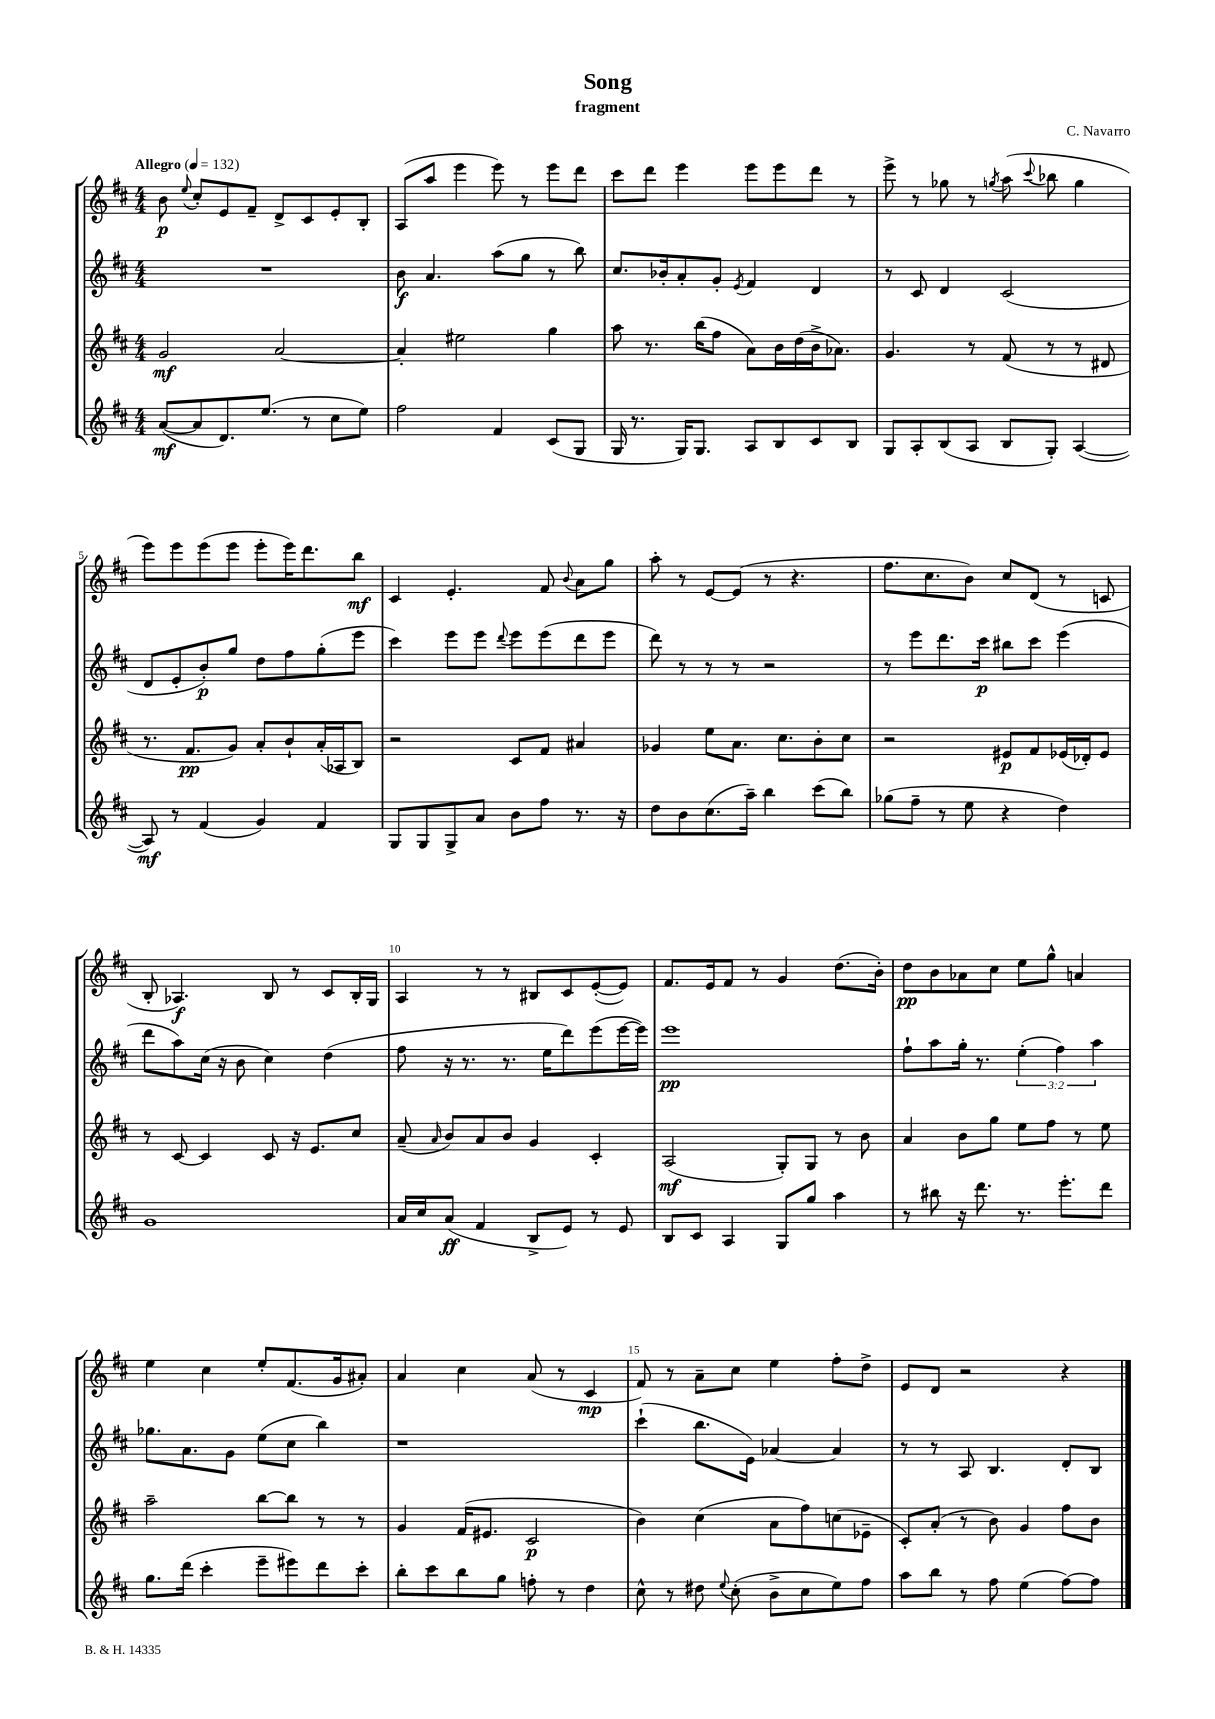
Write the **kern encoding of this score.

**kern	**dynam	**kern	**dynam	**kern	**dynam	**kern	**dynam
*part4	*part4	*part3	*part3	*part2	*part2	*part1	*part1
*staff4	*staff4	*staff3	*staff3	*staff2	*staff2	*staff1	*staff1
*clefG2	*	*clefG2	*	*clefG2	*	*clefG2	*
*k[f#c#]	*	*k[f#c#]	*	*k[f#c#]	*	*k[f#c#]	*
*M4/4	*	*M4/4	*	*M4/4	*	*M4/4	*
*MM132	*	*MM132	*	*MM132	*	*MM132	*
=1	=1	=1	=1	=1	=1	=1	=1
!	!	!	!	!	!	!LO:TX:a:B:t=Allegro	!
([8a/L	mf	2g/	mf	1r	.	8b\	p
.	.	.	.	.	.	8qqee/	.
8a/]	.	.	.	.	.	8cc#'/L	.
8.d/)	.	.	.	.	.	8e/	.
.	.	.	.	.	.	8f#~/J	.
(8.ee/J	.	.	.	.	.	.	.
.	.	[2a/	.	.	.	8d^/L	.
8r	.	.	.	.	.	8c#/	.
8cc#\L	.	.	.	.	.	8e'/	.
8ee\J)	.	.	.	.	.	8B'/J	.
=2	=2	=2	=2	=2	=2	=2	=2
2ff#\	.	4a'/]	.	8b\	f	(8A/L	.
.	.	.	.	4.a/	.	8aa/J	.
.	.	2ee#X\	.	.	.	4eee\	.
4f#/	.	.	.	(8aa\L	.	8eee\)	.
.	.	.	.	8gg\J	.	8r	.
(8c#/L	.	4gg\	.	8r	.	8eee\L	.
8G/J	.	.	.	8bb\)	.	8ddd\J	.
=3	=3	=3	=3	=3	=3	=3	=3
16G/	.	8aa\	.	8.cc#/L	.	8ccc#\L	.
8.r	.	.	.	.	.	.	.
.	.	8.r	.	.	.	8ddd\J	.
.	.	.	.	16b-X'/k	.	.	.
16G/KL)	.	.	.	8a'/	.	4eee\	.
8.G/J	.	(16bb\KL	.	.	.	.	.
.	.	8ff#\J	.	8g'/J	.	.	.
.	.	.	.	8qe/	.	.	.
8A/L	.	8a\L)	.	4f#/	.	8eee\L	.
8B/	.	16b\L	.	.	.	8eee\	.
.	.	(16dd\	.	.	.	.	.
8c#/	.	16b^\J	.	4d/	.	8ddd\J	.
.	.	8.a-X\J)	.	.	.	.	.
8B/J	.	.	.	.	.	8r	.
=4	=4	=4	=4	=4	=4	=4	=4
8G/L	.	4.g/	.	8r	.	8eee^\	.
8A'/	.	.	.	8c#/	.	8r	.
(8B/	.	.	.	4d/	.	8gg-X\	.
8A/J	.	8r	.	.	.	8r	.
.	.	.	.	.	.	8qggn/	.
8B/L	.	(8f#/	.	(2c#/	.	(8aa\	.
.	.	.	.	.	.	8qqccc#/	.
8G'/J)	.	8r	.	.	.	8bb-X\	.
([4A/	.	8r	.	.	.	4gg\	.
.	.	8d#X/	.	.	.	.	.
!!LO:LB:g=z
=5	=5	=5	=5	=5	=5	=5	=5
8A/])	mf	8.r	.	8d/L	.	8eee\L)	.
8r	.	.	.	8e'/	.	8eee\	.
.	.	8.f#/L	pp	.	.	.	.
(4f#/	.	.	.	8b'/)	p	(8eee\	.
.	.	8g/J)	.	8gg/J	.	8eee\J	.
4g/)	.	8a'/L	.	8dd\L	.	8eee'\L	.
.	.	8b`/	.	8ff#\	.	16eee\K)	.
.	.	.	.	.	.	8.ddd\	.
4f#/	.	(16a'/L	.	(8gg'\	.	.	.
.	.	16A-X/J	.	.	.	.	.
.	.	8B/J)	.	8eee\J	.	8bb\J	mf
=6	=6	=6	=6	=6	=6	=6	=6
8G/L	.	2r	.	4ccc#\)	.	4c#/	.
8G/	.	.	.	.	.	.	.
8G^/	.	.	.	8eee\L	.	4.e'/	.
8a/J	.	.	.	8eee\J	.	.	.
.	.	.	.	8qqddd/	.	.	.
8b\L	.	8c#/L	.	8eee\L	.	.	.
8ff#\J	.	8f#/J	.	(8eee\	.	8f#/	.
.	.	.	.	.	.	8qqb/	.
8.r	.	4a#X/	.	8ddd\	.	8a\L	.
.	.	.	.	8eee\J	.	8gg\J	.
16r	.	.	.	.	.	.	.
=7	=7	=7	=7	=7	=7	=7	=7
8dd\L	.	4g-X/	.	8ddd\)	.	8aa'\	.
8b\	.	.	.	8r	.	8r	.
(8.cc#\	.	8ee\L	.	8r	.	[8e/L	.
.	.	8.a\J	.	8r	.	(8e/J]	.
16aa~\Jk)	.	.	.	.	.	.	.
4bb\	.	.	.	2r	.	8r	.
.	.	8.cc#\L	.	.	.	.	.
.	.	.	.	.	.	4.r	.
(8ccc#\L	.	8b'\	.	.	.	.	.
8bb\J)	.	8cc#\J	.	.	.	.	.
=8	=8	=8	=8	=8	=8	=8	=8
(8gg-X\L	.	2r	.	8r	.	8.ff#\L	.
8ff#~\J	.	.	.	8eee\L	.	.	.
.	.	.	.	.	.	8.cc#\	.
8r	.	.	.	8.ddd\	.	.	.
8ee\	.	.	.	.	.	8b\J)	.
.	.	.	.	16ccc#\Jk	p	.	.
4r	.	8e#X/L	p	8bb#X\L	.	8cc#/L	.
.	.	8f#/	.	8ccc#\J	.	(8d/J	.
4dd\)	.	(16e-X/L	.	(4eee\	.	8r	.
.	.	16d-X'/J)	.	.	.	.	.
.	.	8e-/J	.	.	.	8cn/	.
!!LO:LB:g=z
=9	=9	=9	=9	=9	=9	=9	=9
1g	.	8r	.	8ddd\L	.	8B'/	.
.	.	[8c#/	.	8aa\)	.	4.A-X/)	f
.	.	4c#/]	.	(16cc#\Jk	.	.	.
.	.	.	.	16r	.	.	.
.	.	.	.	8b\	.	.	.
.	.	8c#/	.	4cc#\)	.	8B/	.
.	.	16r	.	.	.	8r	.
.	.	8.e/L	.	.	.	.	.
.	.	.	.	(4dd\	.	8c#/L	.
.	.	8cc#/J	.	.	.	16B'/L	.
.	.	.	.	.	.	16G/JJ	.
=10	=10	=10	=10	=10	=10	=10	=10
16a/LL	.	(8a~/	.	8ff#\	.	4A/	.
16cc#/J	.	.	.	.	.	.	.
.	.	16qqa/	.	.	.	.	.
(8a/J	ff	8b/L)	.	16r	.	.	.
.	.	.	.	8.r	.	.	.
4f#/	.	8a/	.	.	.	8r	.
.	.	8b/J	.	8.r	.	8r	.
8B^/L	.	4g/	.	.	.	8B#X/L	.
.	.	.	.	16ee\KL	.	.	.
8e/J)	.	.	.	8ddd\)	.	8c#/	.
8r	.	4c#'/	.	(8eee\	.	([8e'/	.
8e/	.	.	.	[16eee\L	.	8e/J])	.
.	.	.	.	16eee\JJ])	.	.	.
=11	=11	=11	=11	=11	=11	=11	=11
8B/L	.	(2A/	mf	1eee	pp	8.f#/L	.
8c#/J	.	.	.	.	.	.	.
.	.	.	.	.	.	16e/k	.
4A/	.	.	.	.	.	8f#/J	.
.	.	.	.	.	.	8r	.
8G/L	.	8G'/L)	.	.	.	4g/	.
8gg/J	.	8G/J	.	.	.	.	.
4aa\	.	8r	.	.	.	(8.dd\L	.
.	.	8b\	.	.	.	.	.
.	.	.	.	.	.	16b'\Jk)	.
=12	=12	=12	=12	=12	=12	=12	=12
8r	.	4a/	.	8ff#`\L	.	8dd\L	pp
8bb#X\	.	.	.	8aa\	.	8b\	.
16r	.	8b\L	.	16gg'\Jk	.	8a-X\	.
8.ddd\	.	.	.	8.r	.	.	.
.	.	8gg\J	.	.	.	8cc#\J	.
8.r	.	8ee\L	.	(6ee'\	.	8ee\L	.
.	.	8ff#\J	.	.	.	8gg^^\J	.
.	.	.	.	6ff#\)	.	.	.
8.eee'\L	.	.	.	.	.	.	.
.	.	8r	.	.	.	4an/	.
.	.	.	.	6aa\	.	.	.
8ddd\J	.	8ee\	.	.	.	.	.
!!LO:LB:g=z
=13	=13	=13	=13	=13	=13	=13	=13
8.gg\L	.	2aa~\	.	8.gg-X\L	.	4ee\	.
(16ddd\Jk	.	.	.	8.a\	.	.	.
4ccc#'\	.	.	.	.	.	4cc#\	.
.	.	.	.	8g\J	.	.	.
8eee~\L	.	[8bb\L	.	(8ee\L	.	8ee'/L	.
8eee#X\)	.	8bb\J]	.	8cc#\J	.	(8.f#/	.
8ddd\	.	8r	.	4bb\)	.	.	.
.	.	.	.	.	.	16g/k	.
8ccc#'\J	.	8r	.	.	.	8a#X'/J)	.
=14	=14	=14	=14	=14	=14	=14	=14
8bb'\L	.	4g/	.	1r	.	4a/	.
8ccc#\	.	.	.	.	.	.	.
8bb\	.	(16f#/KL	.	.	.	4cc#\	.
.	.	8.e#X/J	.	.	.	.	.
8gg\J	.	.	.	.	.	.	.
8ffn'\	.	2c#/	p	.	.	(8a/	.
8r	.	.	.	.	.	8r	.
4dd\	.	.	.	.	.	4c#/	mp
=15	=15	=15	=15	=15	=15	=15	=15
8cc#^^\	.	4b\)	.	(4ccc#`\	.	8f#/)	.
8r	.	.	.	.	.	8r	.
8dd#X\	.	(4cc#\	.	8.bb\L	.	8a~\L	.
8qqee/	.	.	.	.	.	.	.
(8cc#'\	.	.	.	.	.	8cc#\J	.
.	.	.	.	16e\Jk)	.	.	.
8b^\L	.	8a\L	.	[4a-X/	.	4ee\	.
8cc#\	.	8ff#\)	.	.	.	.	.
8ee\)	.	(8ccn\	.	4a-/]	.	8ff#'\L	.
8ff#\J	.	8e-X~\J	.	.	.	8dd^\J	.
=16	=16	=16	=16	=16	=16	=16	=16
8aa\L	.	8c#'/L)	.	8r	.	8e/L	.
8bb\J	.	(8a'/J	.	8r	.	8d/J	.
8r	.	8r	.	8A/	.	2r	.
8ff#\	.	8b\)	.	4.B/	.	.	.
(4ee\	.	4g/	.	.	.	.	.
[8ff#\L)	.	8ff#\L	.	8d'/L	.	4r	.
8ff#\J]	.	8b\J	.	8B/J	.	.	.
==	==	==	==	==	==	==	==
*-	*-	*-	*-	*-	*-	*-	*-
